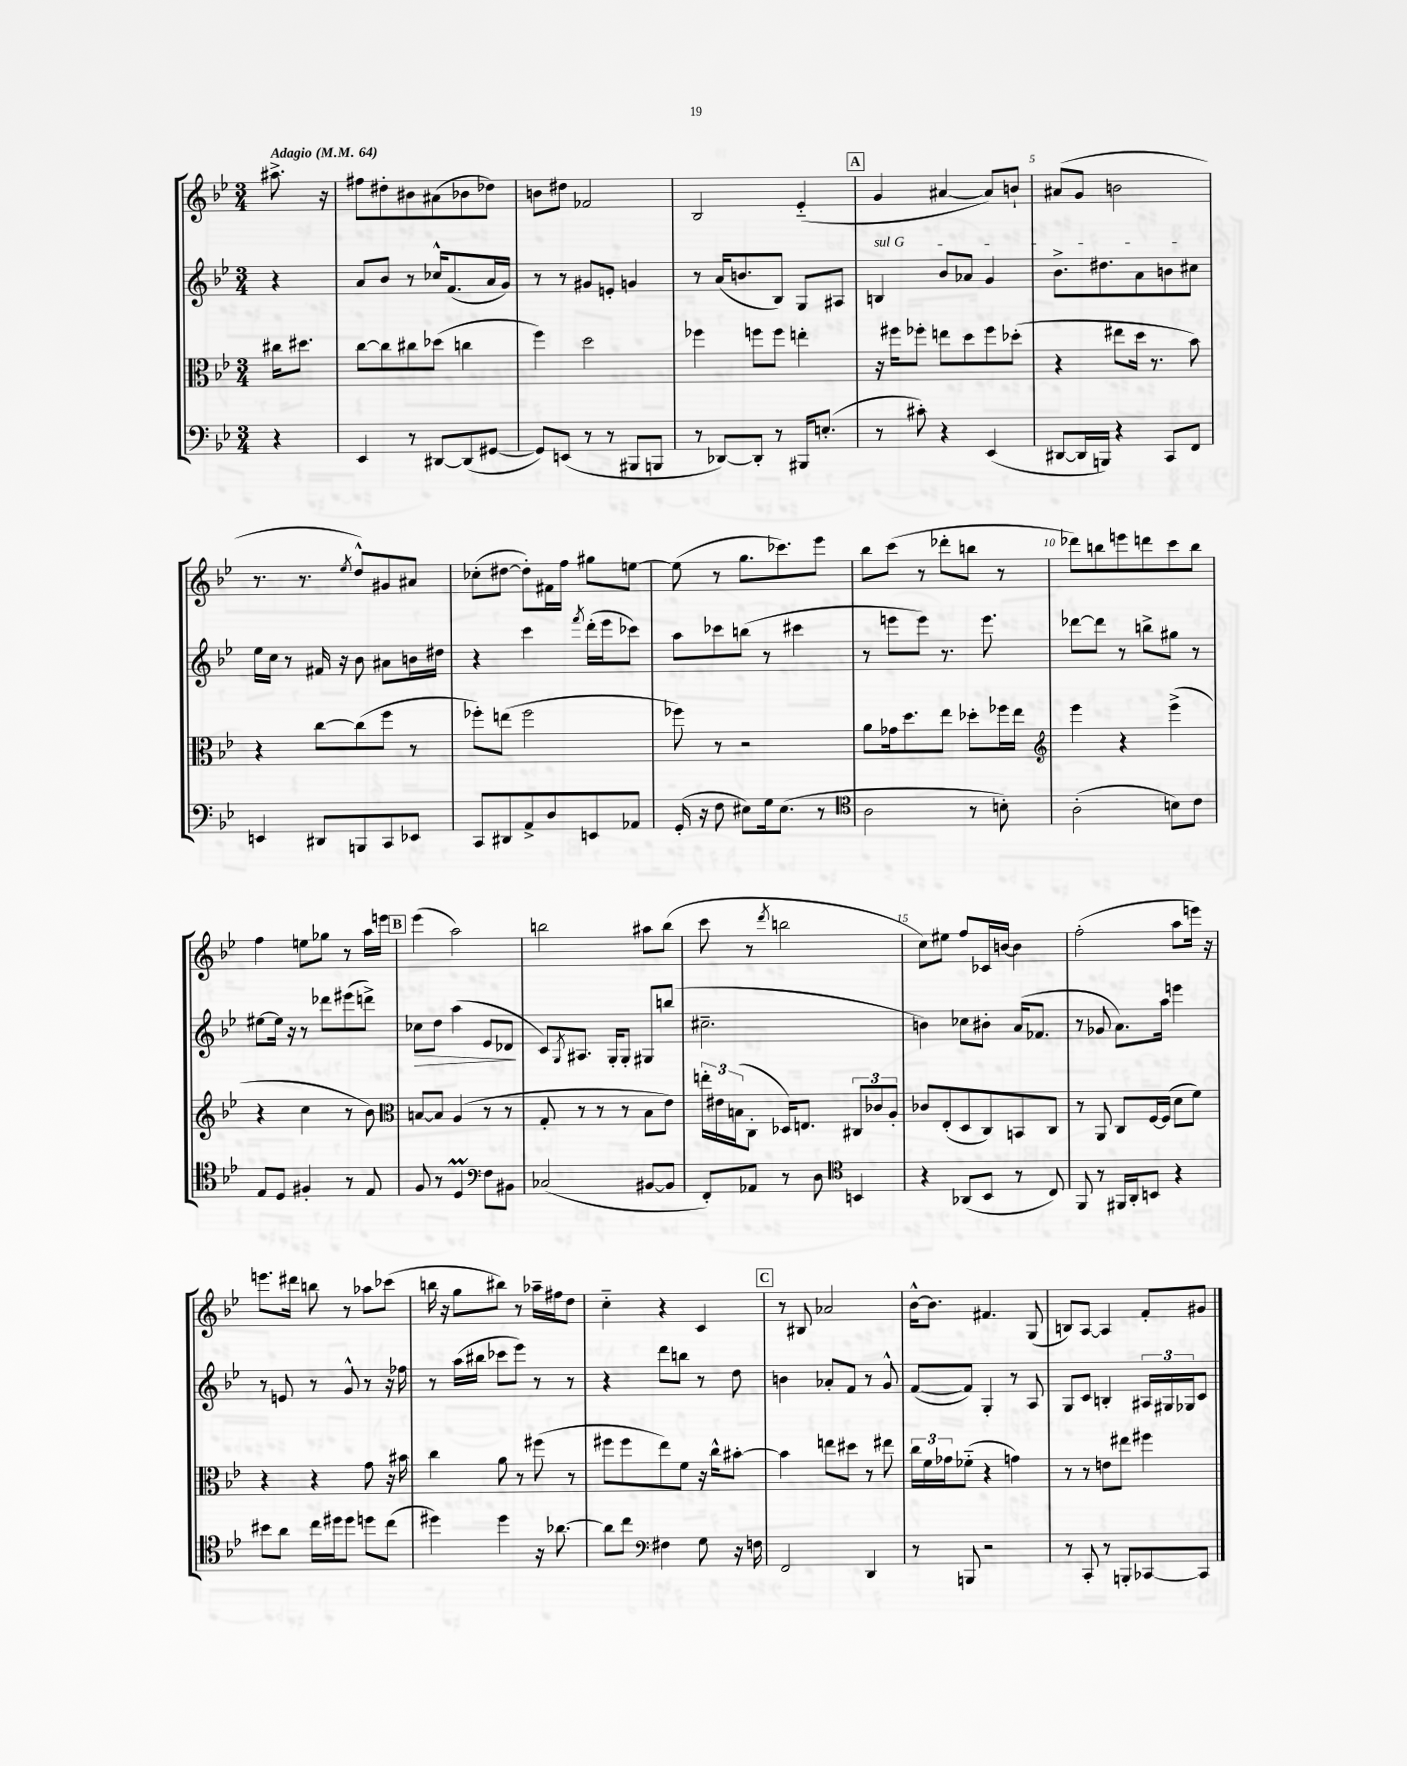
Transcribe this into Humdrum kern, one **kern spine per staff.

**kern	**kern	**kern	**kern
*staff4	*staff3	*staff2	*staff1
*clefF4	*clefC3	*clefG2	*clefG2
*k[b-e-]	*k[b-e-]	*k[b-e-]	*k[b-e-]
*M3/4	*M3/4	*M3/4	*M3/4
*MM64	*MM64	*MM64	*MM64
4r	16cc#\LK	4r	8.aa#^\
.	8.dd#\J	.	.
.	.	.	16r
=	=	=	=
4EE-/	[8cc\L	8a/L	8ff#\L
.	8cc\]	8b-/J	8dd#'\
8r	8cc#\	8r	8b#\
[8DD#/L	(8dd-\J	16cc-^^/LK	(8a#\
.	.	(8.f/	.
(8DD#/]	4cc\	.	8b-\
[8GG#/J	.	16a/L	8dd-\J)
.	.	16g/JJ)	.
=	=	=	=
8GG#/]L)	4ff\)	8r	8b\L
(8EE/J	.	8r	8dd#\J
8r	2dd\	8g#/L	2f-/
8r	.	8e'/J	.
8BBB#/L	.	4g/	.
8BBB/J	.	.	.
=	=	=	=
8r	4ff-\	8r	2B-/
[8DD-/L)	.	(16a/LK	.
.	.	8.b/	.
8DD-'/]J	8ff\L	.	.
8r	8ff\J	8B-/J)	.
16BBB#/LK	4ee'\	8G/L	(4e-'~/
(8.E'/J	.	.	.
.	.	8A#/J	.
=	=	=	=
8r	16r	4B/	4g/
.	16ff#\LK	.	.
8c#'\)	8ff-'\J	.	.
4r	8ee\L	8b-/L	[4a#/
.	8dd\	8a-/J	.
(4EE-/	8ff-\	4g/	8a#/]L)
.	(8dd-'\J	.	8b`/J
=	=	=	=
[8DD#/L	4r	8.b-^\L	(8a#/L
16DD#/]L	.	.	8g/J
16BBB/JJ)	.	8.dd#\	.
4r	8ee#\L	.	2b\
.	16dd\Jk	8a\	.
.	8.r	.	.
8CC/L	.	8b\	.
8FF/J	8b-\)	8cc#\J	.
=	=	=	=
4EE/	4r	16ee-\LL	8.r
.	.	16cc\JJ	.
.	.	8r	.
.	.	.	8.r
8DD#/L	[8cc\L	16f#/	.
.	.	16r	.
.	.	.	8qee-/
8BBB/	(8cc\]	8b-\	8dd^^/L)
8CC/	8ff\J	8a#\L	8g#/
8EE-/J	8r	16b\L	8a#/J
.	.	16dd#\JJ	.
=	=	=	=
8CC/L	8ff-'\L)	4r	(8cc-'\L
8DD#/	(8ee\J	.	[8dd#\J
8AA^/	2ff-\	4ccc\	8dd#'\]L)
8D/	.	.	16f#\L
.	.	.	16ff\JJ
.	.	8qfff/	.
8EE/	.	(16ddd'\LL	8gg#\L
.	.	16eee-\J	.
8AA-/J	.	8ccc-\J)	[8ee\J
=	=	=	=
(16GG'/	8ff-\)	8aa\L	(8ee\]
16r	.	.	.
8F\	8r	8ccc-\	8r
8E#\L)	2r	(8bb\J	8.gg\L
16G\k	.	8r	.
(8.E#\J	.	.	8.ccc-\)
.	.	4ccc#\	.
8r	.	.	8eee-\J
=	=	=	=
*clefC4	*	*	*
2A\	8a\L	8r	8bb-\L
.	16g-\k	8eee\L	(8ccc\J
.	8.dd\	.	.
.	.	8eee\J)	8r
.	8ee-\J	8.r	8ddd-'\L
8r	8dd-'\L	.	8bb\J
.	.	8.eee\	.
8B'\)	16ff-\L	.	8r
.	16ee-\JJ	.	.
=	=	=	=
*	*clefG2	*	*
(2A'\	4eee-\	[8ddd-\L	8ddd-\L)
.	.	8ddd-\]J	8bb\
.	4r	8r	8eee\
.	.	8bb^\L	8ddd\
8B\L)	(4eee-^\	8gg#\J	8ccc\
8c\J	.	8r	8bb\J
=	=	=	=
8E-/L	4r	[8ee#\L	4ff\
8D/J	.	16ee#\]Jk	.
.	.	16r	.
4F#'/	4cc\	8r	8ee\L
.	.	8ddd-\L	8gg-\J
8r	8r	(8eee#\	8r
8E-/	8b-\)	8ddd^\J)	16aa\LL
.	.	.	16eee\JJ
=	=	=	=
*	*clefC3	*	*
8F/	[8B/L	8cc-\L	(4eee-\
8r	8B/]J	8dd\J	.
4D/	(4A/	(4aa\	2aa\)
*clefF4	*	*	*
8F\L	8r	8e-/L	.
8BB#\J	8r	8d-/J	.
=	=	=	=
(2C-/	8G'/	8c/L)	2bb\
.	.	8qG/	.
.	8r	8.A#/J	.
.	8r	.	.
.	.	16G'/LK	.
.	8r	8G'/J	.
[8BB#/L	8B-\L	8G#/L	8aa#\L
8BB#/]J	8e-\J)	(8bb/J	(8bb\J
=	=	=	=
8FF'/L)	24ee'\LL	2.cc#~\	8ccc\
.	24e#\	.	.
.	(24B\J	.	.
8AA-/J	8C'\J	.	8r
.	.	.	8qddd/
8r	16D-/LK)	.	2bb\
.	8.E/J	.	.
8D\	.	.	.
*clefC4	*	*	*
4BB/	12C#/L	.	.
.	12c-/	.	.
.	12A'/J	.	.
=	=	=	=
4r	8c-/L	4b\)	8cc\L)
.	(8E-'/	.	8ee#\J
(8AA-/L	8D/	8cc-\L	8ff/L
8BB-/J	8C/)	8b#'\J	16c-/L
.	.	.	[16b/JJ
8r	8BB/	(16a/LK	4b\]
.	.	8.f-/J	.
8C/)	8C/J	.	.
=	=	=	=
8FF/	8r	8r	(2ff'\
8r	8AA/	8g-/	.
16FF#/LL	8C/L	8.a\L)	.
16AA'/J	.	.	.
8BB/J	[16F/L	.	.
.	(16F/]JJ	16aa\Jk	.
4r	8d\L	4eee\	8aa\L
.	8f\J)	.	16eee\Jk)
.	.	.	16r
=	=	=	=
8b#\L	4r	8r	8.eee\L
8a\J	.	8e/	.
.	.	.	16ddd#\Jk
16cc\LL	4r	8r	8bb\
16dd#\J	.	.	.
8dd#\J	.	8g^^/	8r
8dd\L	8g\	8r	8aa-\L
(8cc\J	16r	16r	(8ccc-\J
.	16b#\	16ff-\	.
=	=	=	=
4dd#\)	4cc\	8r	16bb\
.	.	.	16r
.	.	(16aa\LL	8gg\L
.	.	16bb#\JJ	.
4dd#\	8a\	8ccc-\L	8bb#\J)
.	8r	8eee-\J)	8r
16r	(8ff#\	8r	16aa-~\LL
[8.a-\	.	.	16ff#\J
.	8r	8r	8dd\J
=	=	=	=
8a-\]L	8ff#\L	4r	4cc'~\
8cc\J	8ff#\	.	.
*clefF4	*	*	*
4F#\	8ee-\)	8ddd\L	4r
.	8f\J	8bb\J	.
8G\	16r	8r	4c/
.	16cc^^\LK	.	.
16r	[8b#'\J	8dd\	.
16F\	.	.	.
=	=	=	=
2FF/	4b#\]	4b\	8r
.	.	.	8B#/
.	8ee\L	8a-'/L	2a-/
.	8dd#\J	8f/J	.
4DD/	8r	8r	.
.	8ee#\	8g^^/	.
=	=	=	=
8r	24cc\LL	([8f/L	[16b-^^\LK
.	24f\	.	.
.	.	.	8.b-\]J
.	24g-\J	.	.
8BBB/	(8f-'~\J	8f/]J)	.
2r	4r	4G'/	4.f#/
.	4g\)	8r	.
.	.	8A/	(8G/
=	=	=	=
8r	8r	8G/L	8B/L)
8CC'/	8r	8c/J	[8A/J
8r	8e\L	4B'/	4A/]
8BBB'/L	8ee#\J	.	.
[8CC-/	4ff#\	24A#/LL	8f'/L
.	.	24G#/	.
.	.	24G-/J	.
8CC-/]J	.	8c/J	8g#/J
==	==	==	==
*-	*-	*-	*-
